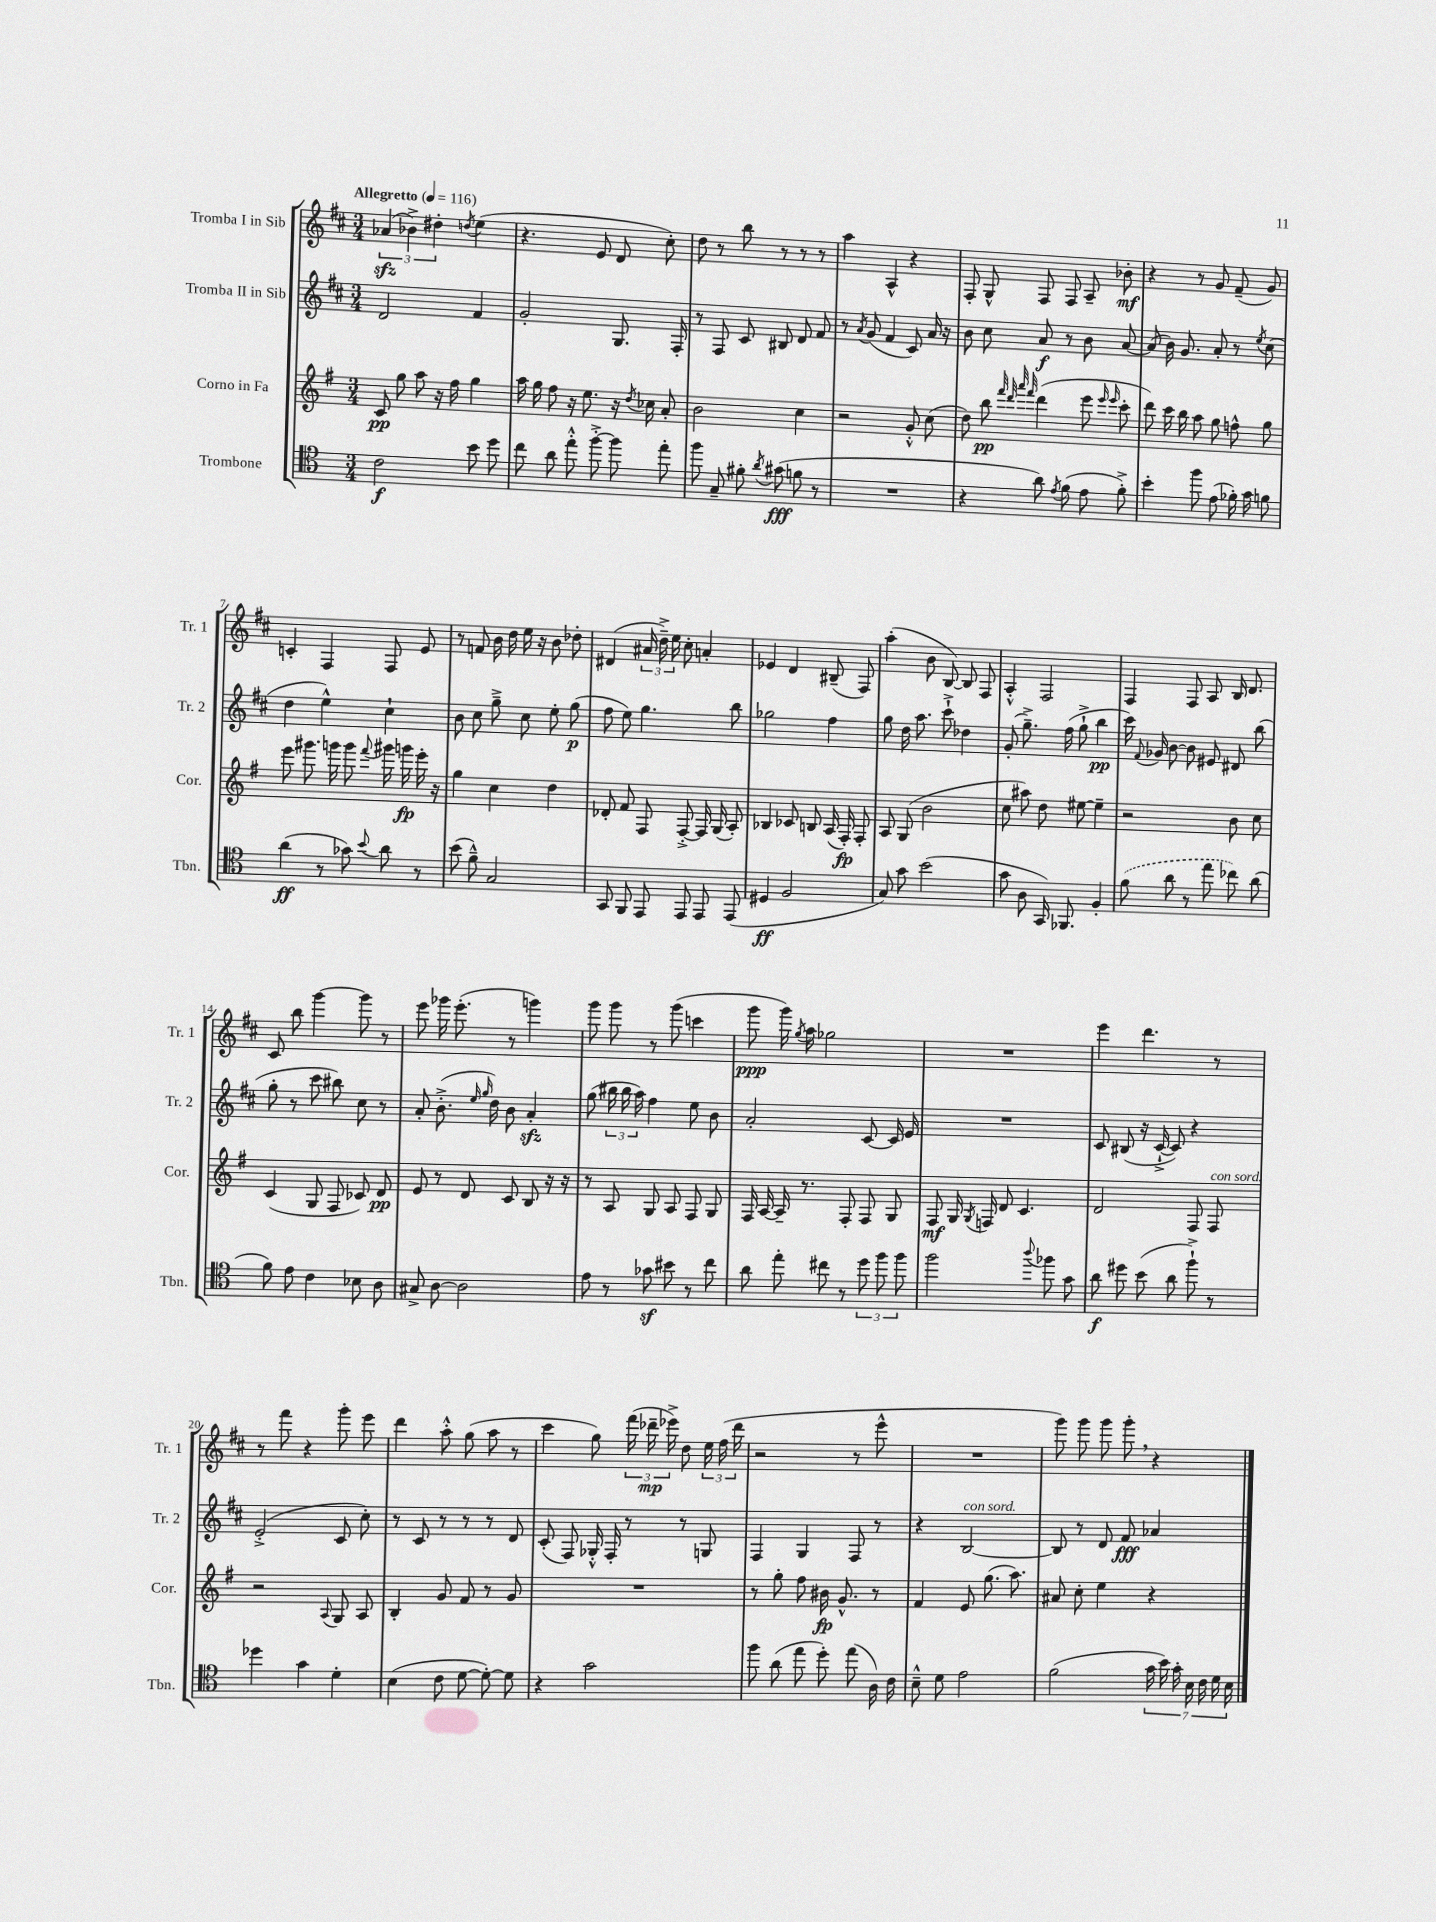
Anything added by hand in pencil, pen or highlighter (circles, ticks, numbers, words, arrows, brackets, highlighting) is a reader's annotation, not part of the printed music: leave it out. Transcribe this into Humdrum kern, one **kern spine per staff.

**kern	**kern	**kern	**kern
*staff4	*staff3	*staff2	*staff1
*clefC4	*clefG2	*clefG2	*clefG2
*k[]	*k[f#]	*k[f#c#]	*k[f#c#]
*M3/4	*M3/4	*M3/4	*M3/4
*MM116	*MM116	*MM116	*MM116
2c	8c	2d	(6a-
.	8gg	.	.
.	.	.	6b-^)
.	8aa	.	.
.	.	.	6dd#'
.	16r	.	.
.	16ff#	.	.
.	.	.	8qdd
8b	4gg	4f#	(4ee
8dd	.	.	.
=	=	=	=
8cc	16aa	2g'	4.r
.	16gg	.	.
8a	8ff#	.	.
8ee'^^	16r	.	.
.	8.ee	.	.
[8ff'^	.	.	8e
8ff]	16r	8.G	8d
.	8qdd	.	.
.	16cc-	.	.
8ee'	8a'	.	8cc#')
.	.	16F#'	.
=	=	=	=
8ff	2b	8r	8dd
8G~	.	8F#	8r
8f#'	.	8c#	8bb
8qa	.	.	.
(8g#	.	8B#	8r
8f	4cc	8d	8r
8r	.	8f#	8r
=	=	=	=
2.r	2r	8r	4aa
.	.	8qa	.
.	.	(8g	.
.	.	4f#	4A^^
.	8g'^^	8c#)	4r
.	(8cc	16a	.
.	.	16r	.
=	=	=	=
4r	8dd)	8b	8F#'
.	8bb	8cc#	8G^^
.	32qqfff#	.	.
.	32qqddd	.	.
.	32qqaaa	.	.
.	32qqfff#	.	.
8a)	(4ddd	8a	8F#
8qe	.	.	.
(8f	.	8r	8F#
8e	8eee	8b	8A~
.	16qqeee	.	.
.	16qqeee	.	.
8f'^)	8ccc'	[8a	8b-'
=	=	=	=
4b'	8ddd)	(8a]	4r
.	16ccc	16b)	.
.	16bb	8.g	.
8ff	8aa	.	8r
(8e	8gg	8a'	8g
16f-')	8ff^^	8r	(8f#~
16g	.	.	.
.	.	8qee	.
8f	8gg	(8cc#	8g)
=	=	=	=
(4a	8eee	4dd	4c'
.	8.ggg#	.	.
8r	.	4ee^^)	4F#
.	16ggg	.	.
8g-)	8ggg	.	.
8qqb	8qqfff#	.	.
8a	16ggg#	4cc#`	8F#
.	16ggg	.	.
8r	16eee'	.	8e
.	16r	.	.
=	=	=	=
(8b	4gg	8b	8r
8f~^^)	.	8cc#	8f
2G	4cc	8gg~^	16b
.	.	.	16dd
.	.	8cc#	16ee
.	.	.	16r
.	4dd	8ee'	8b
.	.	(8gg	8dd-'
=	=	=	=
8GG	8d-'	8ff#	(4d#
8FF	8f#	8ee)	.
8EE	8F#	4.gg	24a#
.	.	.	24dd~^)
.	.	.	24ee
8EE	[8F#'^	.	8cc#'
8EE	16F#]	.	4a'
.	(16G	.	.
(8EE	8A')	8bb	.
=	=	=	=
4D#	4B-	2gg-	4e-
2F	8c-	.	4d
.	8B	.	.
.	(16A	4ff#	(8B#~
.	16F#')	.	.
.	8F#'	.	8F#)
=	=	=	=
8G)	8A	8gg	(4aa'
8g	(8G	16dd	.
.	.	8.aa	.
(2b	2b	.	8b
.	.	8ccc#`^	[8B)
.	.	4dd-	8B]
.	.	.	8F#
=	=	=	=
8g	8cc	(8g'	4A'^^
8A	8aa#)	8.gg~^)	.
16GG)	8dd	.	2F#
8.FF-	.	(16ff#	.
.	[8ee#	8gg`^	.
4F'	4ee#~]	4bb	.
=	=	=	=
(8f	2r	16ccc#)	4F#
.	.	8qqf#	.
.	.	16g-	.
8a	.	[8b	.
8r	.	8b]	8F#
8ee	.	8e#	8A
8cc-)	8b	8d#	16B
.	.	.	8.d
(8a	8cc	(8bb	.
=	=	=	=
8f)	(4c	8gg'	8c#
8e	.	8r	8bb
4c	8G	8ccc#	[4ggg
.	8F#	8bb#)	.
8B-	8c-)	8cc#	8ggg]
8A	8d	8r	8r
=	=	=	=
8G#^	8e	8a'	8eee
[8A	8r	(8.b'^	16ggg-
.	.	.	(8.eee'
2A]	8d	.	.
.	.	16qqee	.
.	.	16qqgg	.
.	.	16dd)	.
.	8c	8b	8r
.	8B	4a'	4ggg)
.	16r	.	.
.	16r	.	.
=	=	=	=
8e	8r	(8gg	8ggg
8r	8A	24bb#	8ggg
.	.	24bb#	.
.	.	24aa)	.
8g-	8G	4ff#	8r
8b#	8A	.	(8ggg
8r	8F#	8ee	4ccc
8cc	8G	8b	.
=	=	=	=
8a	16F#	2a'	8ggg
.	[16A	.	.
8ee'	16A~]	.	16ggg)
.	.	.	8qgg
.	8.r	.	16aa
8cc#	.	.	2gg-
8r	8F#'	.	.
12dd	8F#	[8c#	.
12ff	.	.	.
.	8G	16c#]	.
12ff	.	.	.
.	.	16e	.
=	=	=	=
2ff	8F#	2.r	2.r
.	16G	.	.
.	8qG	.	.
.	16F	.	.
.	8d	.	.
.	4.c	.	.
8qqaa	.	.	.
8ff-	.	.	.
8g	.	.	.
=	=	=	=
8a	2d	8c#	4eee
8dd#	.	(8B#	.
(8b	.	16r	4.ddd
.	.	[16c#`^	.
8a	.	8c#])	.
8ff`^)	8F#	4r	.
8r	8F#	.	8r
=	=	=	=
4dd-	2r	(2e'^	8r
.	.	.	8fff#
4g	.	.	4r
.	8qqA	.	.
4d'	8G	8c#	8ggg'
.	8A	8cc#')	8eee
=	=	=	=
(4B	4B'	8r	4ddd
.	.	8c#	.
8c	8g	8r	8aa'^^
[8d	8f#	8r	(8gg
8d'_)	8r	8r	8aa
8d]	8g	8d	8r
=	=	=	=
4r	2.r	(8c#'	4ccc#
.	.	8F#)	.
2g	.	16G-'^^	8gg)
.	.	16F#'	.
.	.	8r	(24fff#
.	.	.	24ddd-~
.	.	.	24eee-^)
.	.	8r	8dd
.	.	8G	24ee
.	.	.	(24ff#
.	.	.	24ddd-
=	=	=	=
8ff	8r	4F#	2r
(8a	8gg'	.	.
8ee	8ff#	4G	.
8dd')	16b#	.	.
.	8.g^^	.	.
(8ee	.	8F#	8r
16A)	8r	8r	8eee^^
16c	.	.	.
=	=	=	=
8B~^^	4f#	4r	2.r
8d	.	.	.
2e	8e	[2B	.
.	(8.gg	.	.
.	8.aa)	.	.
=	=	=	=
(2f	8a#	8B]	8ggg)
.	8cc'	8r	8ggg
.	4ee	8d	8ggg
.	.	8f#	8ggg'
28g	4r	4a-	4r
28b)	.	.	.
28g'	.	.	.
28B	.	.	.
28c	.	.	.
28d	.	.	.
28B	.	.	.
==	==	==	==
*-	*-	*-	*-
